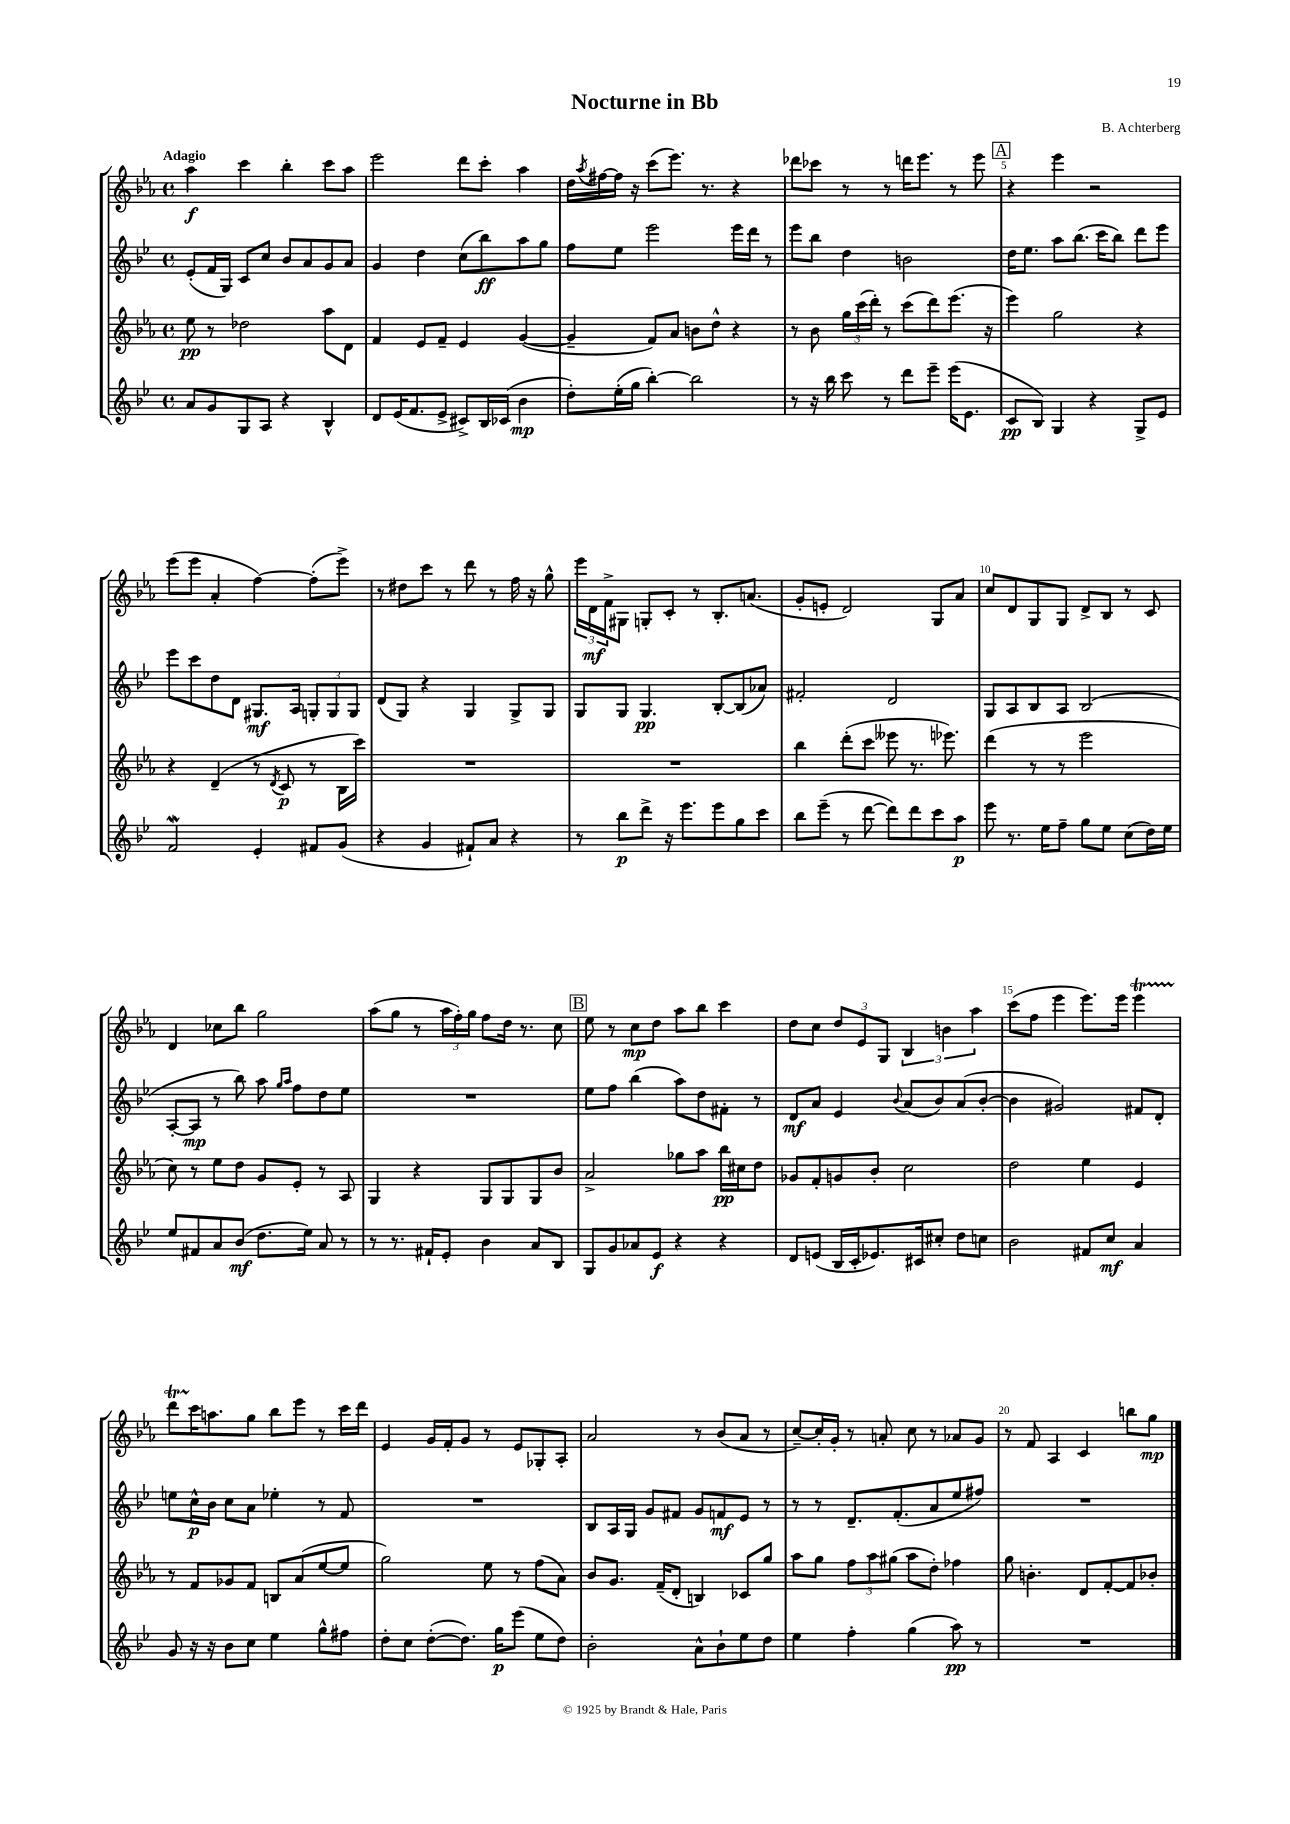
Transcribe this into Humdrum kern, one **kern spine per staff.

**kern	**kern	**kern	**kern
*staff4	*staff3	*staff2	*staff1
*clefG2	*clefG2	*clefG2	*clefG2
*k[b-e-]	*k[b-e-a-]	*k[b-e-]	*k[b-e-a-]
*M4/4	*M4/4	*M4/4	*M4/4
*met(c)	*met(c)	*met(c)	*met(c)
8a	8ee-	(8e-'	4aa-
8g	8r	16f	.
.	.	16G)	.
8G	2dd-	8c	4ccc
8A	.	8cc	.
4r	.	8b-	4bb-'
.	.	8a	.
4B-^^	8aa-	8g	8ccc
.	8d	8a	8aa-
=	=	=	=
8d	4f	4g	2eee-
(16e-	.	.	.
8.f	.	.	.
.	8e-	4dd	.
8e-^	8f~	.	.
8c#^)	4e-	(8cc	8ddd
16B-	.	8bb-)	8ccc'
(16c-	.	.	.
4b-	([4g	8aa	4aa-
.	.	8gg	.
=	=	=	=
8dd')	4g~]	8ff	16dd
.	.	.	8qaa-
.	.	.	[16ff#
(16ee-'	.	8ee-	16ff#]
16gg	.	.	16r
[4bb-')	8f)	2eee-	(8ccc
.	8a-	.	8.eee-)
2bb-]	8b	.	.
.	.	.	8.r
.	8dd^^	.	.
.	4r	16eee-	4r
.	.	16ddd	.
.	.	8r	.
=	=	=	=
8r	8r	8eee-	8ddd-
16r	8b-	8bb-	8ccc-
16bb-	.	.	.
8ccc	24gg	4dd	8r
.	(24ccc	.	.
.	24ddd')	.	.
8r	8r	.	8r
8ddd	(8ccc	2b	16ddd
.	.	.	8.eee-
8eee-~	8ddd)	.	.
(16eee-	(8.eee-	.	8r
8.e-	.	.	.
.	.	.	8eee-
.	16r	.	.
=	=	=	=
8c	4eee-)	16dd	4r
.	.	8.ee-	.
8B-)	.	.	.
4G	2gg	8aa	4eee-
.	.	(8.bb-	.
4r	.	.	2r
.	.	16ccc	.
.	.	8bb-)	.
8G^	4r	8ddd	.
8e-	.	8eee-	.
=	=	=	=
2f	4r	8eee-	(8eee-
.	.	8ccc	8eee-
.	(4d~	8dd	4a-'
.	.	8d	.
4e-'	8r	8.G#	[4ff)
.	8qd	.	.
.	8c	.	.
.	.	16A	.
8f#	8r	12G'	(8ff']
.	.	12G	.
(8g	16B-	.	8eee-^)
.	.	12G	.
.	16ccc)	.	.
=	=	=	=
4r	1r	(8d	8r
.	.	8G)	8dd#
4g	.	4r	8ccc
.	.	.	8r
8f#`)	.	4G	8ddd
8a	.	.	8r
4r	.	8G^	16ff
.	.	.	16r
.	.	8G	8gg^^
=	=	=	=
8r	1r	8G	24eee-
.	.	.	24d
.	.	.	24f^
8bb-	.	8G	8G#
8ddd^	.	4.G	8G'
16r	.	.	8c'
8.eee-	.	.	.
.	.	.	8r
8eee-	.	[8B-'	8.B-'
8gg	.	(8B-]	.
.	.	.	(8.a
8ccc	.	8a-)	.
=	=	=	=
8bb-	4bb-	2f#'	8g'
(8eee-~	.	.	8e'
8r	(8ddd'	.	2d)
[8ddd	8ccc	.	.
8ddd])	8eee--	2d	.
8ddd	8.r	.	.
8ccc	.	.	8G
.	8.eee-)	.	.
8aa	.	.	8a-
=	=	=	=
8eee-	(4ddd	8G	8cc
8.r	.	8A	8d
.	8r	8B-	8G
16ee-	.	.	.
8ff~	8r	8A	8G
8gg	2eee-	(2B-	8d^
8ee-	.	.	8B-
(8cc	.	.	8r
16dd)	.	.	8c
16ee-	.	.	.
=	=	=	=
8ee-	8cc)	[8A'	4d
8f#	8r	8A]	.
8a	8ee-	8r	8cc-
(8b-	8dd	8bb-)	8bb-
8.dd	8g	8aa	2gg
.	.	16qqgg	.
.	.	16qqaa	.
.	8e-'	8ff	.
16ee-)	.	.	.
8a	8r	8dd	.
8r	8A-	8ee-	.
=	=	=	=
8r	4G	1r	(8aa-
8.r	.	.	8gg
.	4r	.	8r
16f#`	.	.	.
8e-'	.	.	24aa-
.	.	.	24ff')
.	.	.	24gg
4b-	8G	.	8ff
.	8G	.	16dd
.	.	.	8.r
8a	8G	.	.
8B-	8b-	.	8cc
=	=	=	=
8G	2a-^	8ee-	8ee-
8g	.	8ff	8r
8a-	.	(4bb-	8cc
8e-	.	.	8dd
4r	8gg-	8aa)	8aa-
.	8aa-	8dd	8bb-
4r	16bb-	8f#'	4ccc
.	16cc#	.	.
.	8dd	8r	.
=	=	=	=
8d	8g-	8d	8dd
(8e	8f'	8a	8cc
16B-	8g	4e-	12dd
16c'	.	.	.
.	.	.	12e-
8.e-)	8b-'	.	.
.	.	.	12G
.	.	8qqb-	.
.	2cc	(8a	6B-
16c#	.	.	.
8cc#'	.	8b-)	.
.	.	.	6b
8dd	.	(8a	.
.	.	.	6aa-
8cc	.	[8b-'	.
=	=	=	=
2b-	2dd	4b-]	(8ccc
.	.	.	8ff
.	.	2g#)	4eee-
8f#	4ee-	.	8.eee-)
8cc	.	.	.
.	.	.	16eee-
4a	4e-	8f#	4eee-
.	.	8d'	.
=	=	=	=
8g	8r	8ee	8ddd
16r	8f	16cc^^	16ccc
16r	.	16b-	8.aa
8b-	8g-	8cc	.
8cc	8f	8a	8gg
4ee-	8B	4ee-'	8bb-
.	(8a-	.	8eee-
8gg^^	[8ee-	8r	8r
8ff#	8ee-]	8f	16ccc
.	.	.	16ddd
=	=	=	=
8dd'	2gg)	1r	4e-
8cc	.	.	.
([8dd'	.	.	16g
.	.	.	16f'
8.dd])	.	.	8g
.	8ee-	.	8r
16gg	.	.	.
(8eee-	8r	.	8e-
8ee-	(8ff	.	8G-'
8dd)	8a-)	.	8A-'
=	=	=	=
2b-'	8b-	8B-	2a-
.	8.g	16A	.
.	.	16G	.
.	.	8g	.
.	(16f~	.	.
.	8d'	8f#	.
8a^^	4B)	8g	8r
8b-`	.	8f	(8b-
8ee-	8c-	8e-	8a-
8dd	8gg	8r	8r
=	=	=	=
4ee-	8aa-	8r	[8cc~)
.	8gg	8r	16cc']
.	.	.	16g'
4ff'	12ff	8.d~	8r
.	12aa-	.	.
.	.	.	8a'
.	(12gg#	.	.
.	.	(8.f'	.
(4gg	8aa-	.	8cc
.	8dd')	8a	8r
8aa)	4ff-	8ee-	8a-
8r	.	8ff#)	8g
=	=	=	=
1r	8gg	1r	8r
.	4.b'	.	8f
.	.	.	4A-
.	8d	.	4c
.	[8f'	.	.
.	8f]	.	8bb
.	8b-'	.	8gg
==	==	==	==
*-	*-	*-	*-
